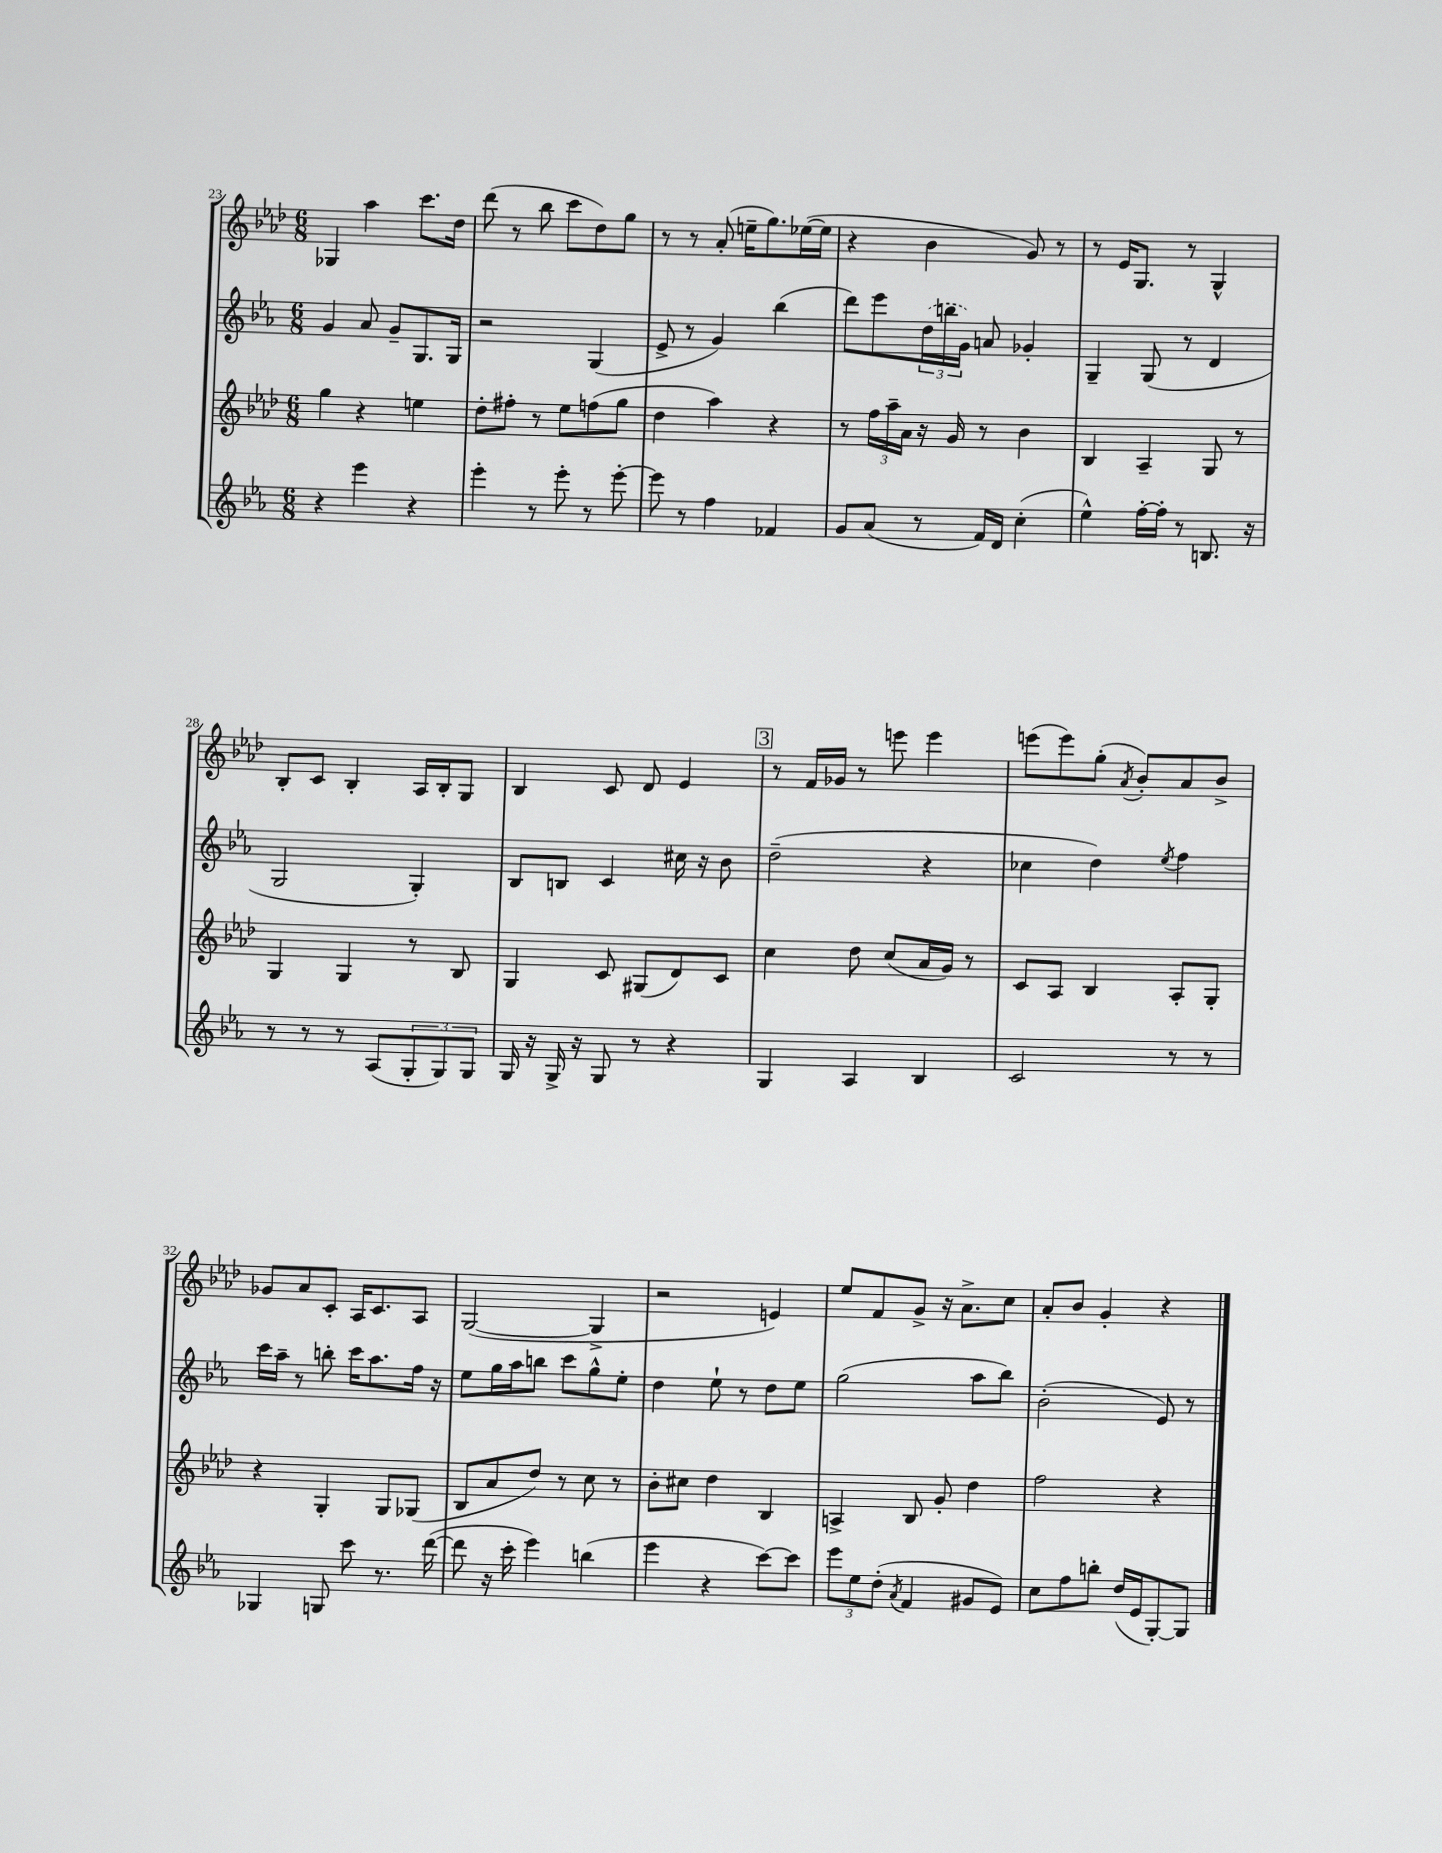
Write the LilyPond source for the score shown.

<<
\new StaffGroup <<
\new Staff = "s0" {
    \clef treble \key aes \major \numericTimeSignature \time 6/8
    ges4 aes''4 c'''8. des''16 |
    des'''8( r8 bes''8 c'''8 des''8) g''8 |
    r8 r8 aes'8-.( e''16-- g''8.) ees''16~( ees''16 |
    r4 bes'4 g'8) r8 |
    r8 ees'16 g8. r8 g4-^ |
    bes8-. c'8 bes4-. aes16 bes16-. g8 |
    bes4 c'8 des'8 ees'4 |
    \mark \markup { \box "3" } r8 f'16 ges'16 r8 e'''8 e'''4 |
    e'''8( e'''8) g''8-.( \acciaccatura { aes'8 } bes'8-.) aes'8 bes'8-> |
    ges'8 aes'8 c'8-. aes16 c'8. aes8 |
    g2~( g4-> |
    r2 e'4) |
    ees''8 f'8 g'8-> r16 aes'8.-> c''8 |
    aes'8-. bes'8 g'4-. r4 \bar "|." |
}
\new Staff = "s1" {
    \clef treble \key ees \major \numericTimeSignature \time 6/8
    g'4 aes'8 g'8-- g8. g16 |
    r2 g4( |
    ees'8-> r8 g'4) bes''4( |
    d'''8) ees'''8 \tuplet 3/2 { \once \slurDashed d''16( b''16 g'16) } a'8 ges'4-. |
    g4-- g8( r8 d'4 |
    g2 g4-.) |
    bes8 b8 c'4 cis''16 r16 bes'8 |
    \mark \markup { \box "3" } d''2--( r4 |
    ces''4 d''4) \acciaccatura { ees''8 } f''4 |
    c'''16 aes''16-- r8 b''8-. c'''16 aes''8. f''16 r16 |
    ees''8 g''16 aes''16 b''8 c'''8 g''8-^ ees''8-. |
    d''4 ees''8-! r8 d''8 ees''8 |
    g''2( aes''8 bes''8) |
    bes'2-.( ees'8) r8 \bar "|." |
}
\new Staff = "s2" {
    \clef treble \key aes \major \numericTimeSignature \time 6/8
    g''4 r4 e''4 |
    des''8-. fis''8-. r8 ees''8 f''8( g''8 |
    des''4 aes''4) r4 |
    r8 \tuplet 3/2 { f''16 aes''16-- aes'16 } r16 g'16 r8 bes'4 |
    bes4 aes4-- g8 r8 |
    g4 g4 r8 bes8 |
    g4 c'8 gis8( des'8) c'8 |
    \mark \markup { \box "3" } c''4 des''8 c''8( aes'16 g'16) r8 |
    c'8 aes8 bes4 aes8-. g8-. |
    r4 g4-. g8 ges8( |
    bes8 aes'8 des''8) r8 c''8 r8 |
    bes'8-. cis''8 des''4 bes4 |
    a4-> bes8 g'8-. des''4 |
    f''2 r4 \bar "|." |
}
\new Staff = "s3" {
    \clef treble \key ees \major \numericTimeSignature \time 6/8
    r4 ees'''4 r4 |
    ees'''4-. r8 ees'''8-. r8 ees'''8~-. |
    ees'''8 r8 f''4 fes'4 |
    g'8 aes'8( r8 f'16) d'16 c''4-.( |
    ees''4-^) f''16~-. f''16-. r8 b8. r16 |
    r8 r8 r8 aes8( \tuplet 3/2 { g8-. g8) g8 } |
    g16 r16 g16-> r16 g8 r8 r4 |
    \mark \markup { \box "3" } g4 aes4 bes4 |
    c'2 r8 r8 |
    ges4 g8 c'''8 r8. d'''16~( |
    d'''8 r16 c'''16-. ees'''4) b''4( |
    ees'''4 r4 c'''8~) c'''8 |
    \tuplet 3/2 { ees'''8 ees''8 d''8-.( } \acciaccatura { aes'8 } f'4 gis'8 ees'8) |
    c''8 f''8 b''8-. d''16( ees'16 g8~-.) g8 \bar "|." |
}
>>
>>
\layout { \context { \Score currentBarNumber = #23 } }
